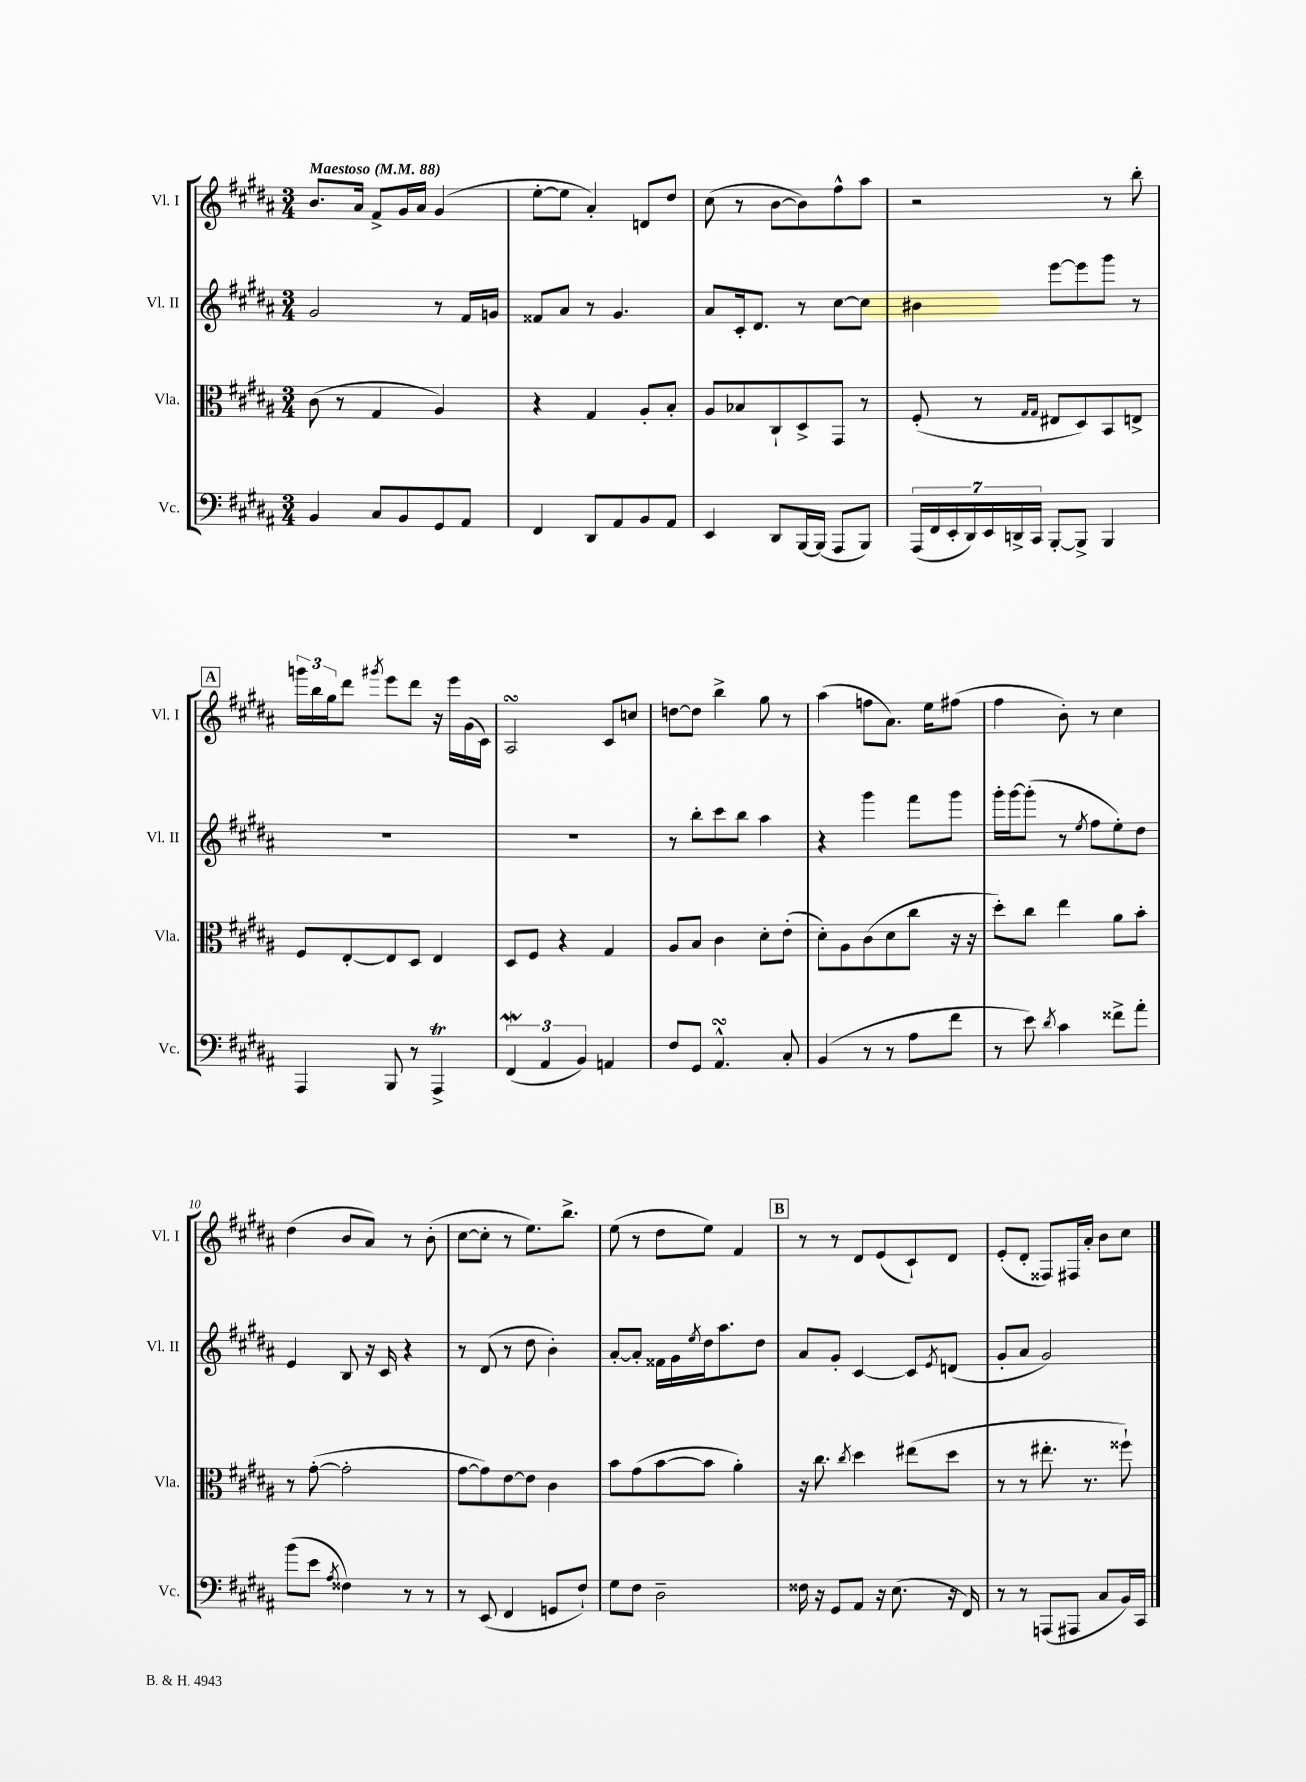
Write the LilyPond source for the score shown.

<<
\new StaffGroup <<
\new Staff = "s0" \with { instrumentName = "Vl. I" shortInstrumentName = "Vl. I" } {
    \clef treble \key b \major \numericTimeSignature \time 3/4 \tempo "Maestoso" 4 = 88
    b'8. ais'16 fis'8-> gis'16 ais'16 gis'4( |
    e''8~-. e''8 ais'4-.) d'8 dis''8 |
    cis''8( r8 b'8~ b'8) fis''8-^ ais''8 |
    r2 r8 b''8-. |
    \mark \markup { \box "A" } \tuplet 3/2 { g'''16 b''16 gis''16 } dis'''8 \acciaccatura { gis'''8 } e'''8 dis'''8 r16 e'''16 gis'16( cis'16) |
    ais2\turn cis'8 c''8 |
    d''8~ d''8 b''4-> gis''8 r8 |
    ais''4( f''8 ais'8.) e''16 fis''8( |
    fis''4 b'8-.) r8 cis''4 |
    dis''4( b'8 ais'8) r8 b'8-.( |
    cis''8~ cis''8-. r8 e''8.) b''8.-> |
    e''8( r8 dis''8 e''8) fis'4 |
    \mark \markup { \box "B" } r8 r8 dis'8 e'8( cis'8-!) dis'8 |
    e'8-.( dis'8-. fisis8) fis16 ais'16-. b'8 cis''8 \bar "|." |
}
\new Staff = "s1" \with { instrumentName = "Vl. II" shortInstrumentName = "Vl. II" } {
    \clef treble \key b \major \numericTimeSignature \time 3/4
    gis'2 r8 fis'16 g'16 |
    fisis'8 ais'8 r8 gis'4. |
    ais'8 cis'16-. dis'8. r8 cis''8~ cis''8 |
    bis'4 e'''8~ e'''8 gis'''8 r8 |
    \mark \markup { \box "A" } R2. |
    R2. |
    r8 b''8-. cis'''8 b''8 ais''4 |
    r4 gis'''4 fis'''8 gis'''8 |
    gis'''16-. gis'''16~ gis'''8-.( r8 \acciaccatura { e''8 } fis''8 e''8-.) dis''8 |
    e'4 b8 r16 cis'16 r4 |
    r8 dis'8( r8 dis''8 b'4-.) |
    ais'8~-. ais'8-. fisis'16 gis'16 \acciaccatura { e''8 } dis''16 ais''8. dis''8 |
    \mark \markup { \box "B" } ais'8 gis'8-. cis'4~ cis'8 \acciaccatura { e'8 } d'8( |
    gis'8-. ais'8 gis'2) \bar "|." |
}
\new Staff = "s2" \with { instrumentName = "Vla." shortInstrumentName = "Vla." } {
    \clef alto \key b \major \numericTimeSignature \time 3/4
    cis'8( r8 gis4 ais4) |
    r4 gis4 ais8-. b8-. |
    ais8 bes8 cis8-! dis8-> gis,8 r8 |
    fis8-.( r8 \grace { gis16 gis16 } eis8 dis8) b,8 e8-> |
    \mark \markup { \box "A" } fis8 e8~-. e8 dis8 e4 |
    dis8 fis8 r4 gis4 |
    ais8 b8 cis'4 dis'8-. e'8-.( |
    dis'8-.) ais8 cis'8( dis'8 cis''8 r16 r16 |
    dis''8-.) cis''8 e''4 ais'8 b'8-. |
    r8 gis'8~-.( gis'2-. |
    gis'8~ gis'8) e'8~ e'8 cis'4 |
    b'8 gis'8( b'8~ b'8 ais'4-.) |
    \mark \markup { \box "B" } r16 cis''8. \acciaccatura { cis''8 } dis''4 eis''8( dis''8 |
    r8 r8 eis''8.-. r8. fisis''8-!) \bar "|." |
}
\new Staff = "s3" \with { instrumentName = "Vc." shortInstrumentName = "Vc." } {
    \clef bass \key b \major \numericTimeSignature \time 3/4
    b,4 cis8 b,8 gis,8 ais,8 |
    fis,4 dis,8 ais,8 b,8 ais,8 |
    e,4 dis,8 b,,16~ b,,16( ais,,8 b,,8) |
    \tuplet 7/4 { ais,,16( fis,16 e,16-. dis,16) e,16 d,16-> cis,16 } b,,8~-. b,,8-> b,,4 |
    \mark \markup { \box "A" } ais,,4 b,,8 r8 ais,,4->\trill |
    \tuplet 3/2 { fis,4\mordent( ais,4 b,4) } a,4 |
    fis8 gis,8 ais,4.-^\turn cis8-. |
    b,4( r8 r8 ais8 fis'8 |
    r8 e'8) \acciaccatura { dis'8 } cis'4 fisis'8-> ais'8-. |
    b'8( e'8 \acciaccatura { ais8 } fisis4) r8 r8 |
    r8 e,8( fis,4 g,8 fis8-!) |
    gis8 fis8 dis2-- |
    \mark \markup { \box "B" } fisis16 r16 gis,8 ais,8 r16 e8.( r16 fis,16) |
    r8 r8 a,,8( ais,,8 cis8 b,16) cis,16 \bar "|." |
}
>>
>>
